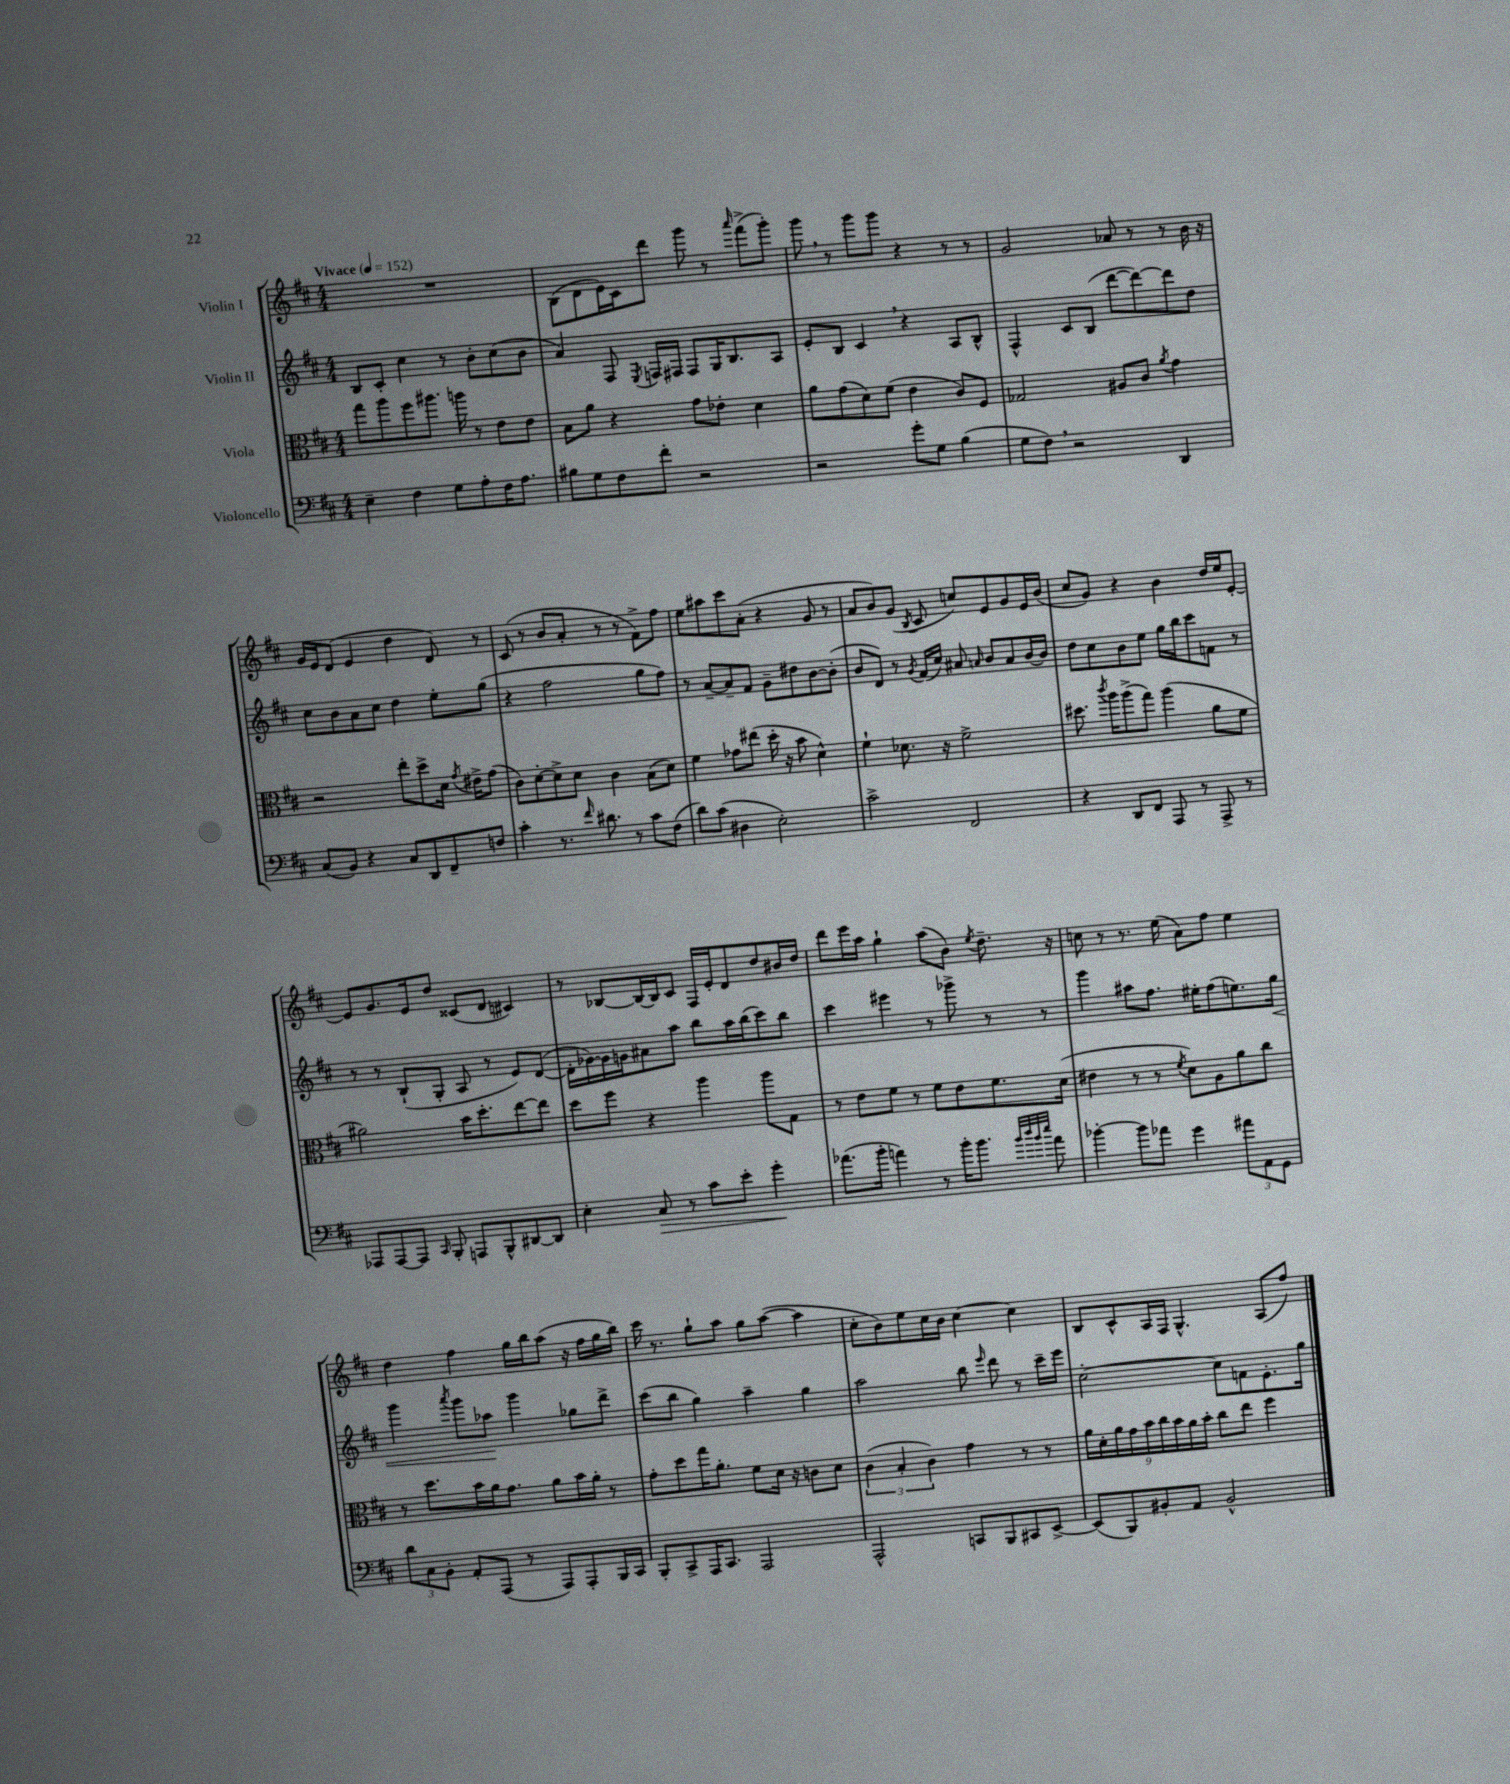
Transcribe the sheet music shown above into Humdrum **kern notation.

**kern	**dynam	**kern	**kern	**dynam	**kern
*part4	*part4	*part3	*part2	*part2	*part1
*staff4	*staff4	*staff3	*staff2	*staff2	*staff1
*I"Violoncello	*	*I"Viola	*I"Violin II	*	*I"Violin I
*clefF4	*	*clefC3	*clefG2	*	*clefG2
*k[f#c#]	*	*k[f#c#]	*k[f#c#]	*	*k[f#c#]
*M4/4	*	*M4/4	*M4/4	*	*M4/4
*MM152	*	*MM152	*MM152	*	*MM152
=1	=1	=1	=1	=1	=1
!	!	!	!	!	!LO:TX:a:B:t=Vivace
4E~\	.	8gg\L	8B/L	.	1r
.	.	8aa\	8c#'/J	.	.
4F#\	.	8ff#\	4cc#\	.	.
.	.	8.aa#X\J	.	.	.
8G\L	.	.	8r	.	.
.	.	16aan\	.	.	.
8A'\	.	8r	8b'\L	.	.
16F#\K	.	8e\L	(8cc#\	.	.
8.A\J	.	.	.	.	.
.	.	8e\J	8b\J	.	.
=2	=2	=2	=2	=2	=2
8B#X\L	.	8B\L	4a/)	.	(8B\L
8G\	.	8a\J	.	.	8d\
8F#\	.	4r	8F#/	.	16e\L)
.	.	.	.	.	16c#\J
.	.	.	8qE/	.	.
8f#'\J	.	.	16Fn/LL	.	8ddd\J
.	.	.	16F#X/JJ	.	.
2r	.	8g\L	8F#/L	.	8ggg\
.	.	8e-X'\J	16G/K	.	8r
.	.	.	8.B/	.	.
.	.	.	.	.	16qqaaa/
.	.	4d\	.	.	(8fff#^\L
.	.	.	8A/J	.	8ggg'\J)
=3	=3	=3	=3	=3	=3
2r	.	8a\L	8e'/L	.	8ggg,\
.	.	(8g\	8B/J	.	8r
.	.	8d\)	4c#,/	.	8ggg\L
.	.	(8f#\J	.	.	8ggg\J
8g'\L	.	4e\	4r	.	4r
8G\J	.	.	.	.	.
(4B\	.	8c#/L)	8A/L	.	8r
.	.	8F#/J	8B^^/J	.	8r
=4	=4	=4	=4	=4	=4
8G\L	.	2G-X/	4F#^^/	.	2g/
8F#,\J)	.	.	.	.	.
2r	.	.	8c#/L	.	.
.	.	.	(8B/J	.	.
.	.	8A#X/L	[8ddd\L	.	8a-X/
.	.	8c#/J	8ddd\_)	.	8r
.	.	8qa/	.	.	.
4DD/	.	4g\	8ddd\]	.	8r
.	.	.	8dd\J	.	16b\
.	.	.	.	.	16r
!!LO:LB:g=z
=5	=5	=5	=5	=5	=5
(8C#/L	.	2r	8cc#\L	.	16g/LL
.	.	.	.	.	16e/J
8BB/J)	.	.	8b\	.	(8d/J
4r	.	.	8a\	.	4e/
.	.	.	8cc#\J	.	.
8C#/L	.	8ee'\L	4dd\	.	4dd\
8DD/	.	8dd^\	.	.	.
8FF#~/	.	16d\Jk	8ee'\L	.	8d/)
.	.	8qg/	.	.	.
.	.	16e#X^\KL	.	.	.
8Fn/J	.	(8g\J	(8gg\J	.	8r
=6	=6	=6	=6	=6	=6
4c#'\	.	8c#\L)	4r	.	(8c#/
.	.	[8d'\	.	.	8r
8.r	.	8d^\]	2ff#\	.	8b/L
.	.	8d\J	.	.	8a'/J
16qqf#/	.	.	.	.	.
8.d#X\	.	.	.	.	.
.	.	4c#\	.	.	8r
8r	.	.	.	.	8r
8c#\L	.	(8B\L	8gg\L	.	8f#^\L)
(8F#\J	.	8d\J)	8ff#\J)	.	8ff#\J
=7	=7	=7	=7	=7	=7
8d\L)	.	4f#\	8r	.	8ee\L
(8c#\J	.	.	[8a~/L	.	8aa#X\
4D#X\	.	8g-X\L	8a~/]	.	8ccc#\
.	.	(8ee#X\J	8f#/J	.	(8a'\J
2E'\)	.	16dd'\	8g~\L	.	4r
.	.	16r	.	.	.
.	.	8b\	8dd#X\	.	.
.	.	4d^^\)	[8b\	.	8g/
.	.	.	(8b'\J]	.	8r
=8	=8	=8	=8	=8	=8
2c#^\	.	4f#`\	8b/L	.	8a/L
.	.	.	8d/J)	.	8b/)
.	.	8.d-X\	8r	.	(8g/J
.	.	.	8qg/	.	8qB/
.	.	.	(16f#/LL	.	8c#/
.	.	16r	16cc#/JJ)	.	.
2FF#/	.	2f#^\	8a#X/	.	8ccn/L)
.	.	.	16qqan/	.	.
.	.	.	8b/L	.	8e/
.	.	.	8a/	.	8g/
.	.	.	[16b/L	.	16e/L
.	.	.	16b/JJ]	.	(16b/JJ
=9	=9	=9	=9	=9	=9
4r	.	8.dd#X\	8dd\L	.	8cc#/L
.	.	.	8cc#\	.	8g/J)
.	.	8qccc#/	.	.	.
.	.	16aa\KL	.	.	.
8DD/L	.	(8aa^\	8b\	.	4r
8FF#/J	.	8gg\J)	8ee\J	.	.
8AAA/	.	(4aa\	16gg\LL	.	4b\
.	.	.	16bb\J	.	.
8r	.	.	8ccc#\	.	.
8AAA^/	.	8a\L	8fn\J	.	16dd/LL
.	.	.	.	.	16ee/J
8r	.	8f#\J	8r	.	[8e'/J
!!LO:LB:g=z
=10	=10	=10	=10	=10	=10
8AAA-X/L	.	2a#X\)	8r	.	8e/L]
[8AAA-/	.	.	8r	.	8.g/
8AAA-/J]	.	.	(8B`/L	.	.
.	.	.	.	.	16e/k
16qqCC#/	.	.	.	.	.
8BBB'/	.	.	8G'/J	.	8dd/J
8AAAn/L	.	16b\KL	8A/	.	(8c##X/L
.	.	8.dd'\	.	.	.
8BBB^^/	.	.	8r	.	8d/J
[8DD#X/	.	[8ee\	8e/L)	.	4c#X/)
8DD#/J]	.	8ee\J]	([8d/J	.	.
=11	=11	=11	=11	=11	=11
4E'\	.	8dd\L	16d'\LL]	.	8r
.	.	.	[16g-X\)	.	.
.	.	8ff#\J	16g-\]	.	[8B-X/L
.	.	.	16gn\J	.	.
!	!LO:HP:b	!	!	!	!
8C#/	>	4r	8a#X\	.	16B-/L_
.	.	.	.	.	16B-/J]
8r	.	.	8aa\J	.	8c#/J
8c#\L	.	4aa\	8bb\L	.	16F#/LL
.	.	.	.	.	16e'/J
8e'\J	.	.	16aa\L	.	8d/
.	.	.	(16bb\J	.	.
4g'\	.	8aa\L	8ccc#\)	.	8dd/
.	.	8G\J	8bb\J	.	16b#X/L
.	.	.	.	.	16dd/JJ
.	]	.	.	.	.
=12	=12	=12	=12	=12	=12
(8.a-X\L	.	8r	4ccc#\	.	8ddd\L
.	.	8e\L	.	.	16eee\L
16b'\Jk	.	.	.	.	16aa\JJ
4an\)	.	8f#\J	4eee#X\	.	4gg`\
.	.	8r	.	.	.
8r	.	8f#\L	8r	.	(8aa\L
16b'\KL	.	8e\	8ggg-X^\	.	8b\J)
8.b\J	.	.	.	.	.
.	.	.	.	.	8qee/
.	.	8.f#\	8r	.	8.dd~\
32qqb/LLL	.	.	.	.	.
32qqdd/	.	.	.	.	.
32qqb/	.	.	.	.	.
32qqee/JJJ	.	.	.	.	.
8a\	.	.	8r	.	.
.	.	(16d\Jk	.	.	16r
=13	=13	=13	=13	=13	=13
[4b-X'\	.	4e#X\	4ggg\	.	8ccn\
.	.	.	.	.	8r
8b-\L]	.	8r	8aa#X\L	.	8.r
8a-X\J	.	8r	8.ff#\J	.	.
.	.	.	.	.	(16ee\
.	.	8qf#/	.	.	.
4g\	.	8d\L)	.	.	8a\L)
.	.	.	16ee#X'\KL	.	.
.	.	8A\	(8ff#\	.	8ff#\J
12a#X\L	.	8a\	8.een\)	.	4ee\
12AA\	.	.	.	.	.
.	.	8cc#\J	.	.	.
12GG\J	.	.	.	.	.
!	!	!	!	!LO:HP:b	!
.	.	.	16gg\Jk	<	.
!!LO:LB:g=z
=14	=14	=14	=14	=14	=14
12d\L	.	8r	4ggg\	.	4dd\
12C#\	.	.	.	.	.
.	.	8.dd\L	.	.	.
12BB'\J	.	.	.	.	.
.	.	.	8qaaa/	.	.
8AA'/L	.	.	8ggg\L	.	4ff#\
.	.	16b\L	.	.	.
(8AAA/J	.	16a\J	8aa-X\J	.	.
.	.	8.g\J	.	.	.
8r	.	.	4ggg\	[	16gg\LL
.	.	.	.	.	16bb\J
8AAA/L)	.	8a\L	.	.	(8aa\J
8AAA'/	.	16b\L	8gg-X\L	.	16r
.	.	16a'\JJ	.	.	16ff#\LL
16BBB/L	.	8r	8ddd^\J	.	16gg\
16CC#/JJ	.	.	.	.	16bb\JJ)
=15	=15	=15	=15	=15	=15
8BBB'/L	.	8g'\L	(8ccc#\L	.	16ccc#\
.	.	.	.	.	8.r
8CC#^/	.	8dd\	8bb\J	.	.
16AAA/K	.	16gg\K	4gg\)	.	8gg`\L
8.CC#/J	.	8.a'\J	.	.	.
.	.	.	.	.	8aa\J
2AAA/	.	8f#\L	4aa~\	.	8gg\L
.	.	16d\Jk	.	.	([8aa\J
.	.	16r	.	.	.
.	.	8cn\L	4gg\	.	4aa\]
.	.	8d\J	.	.	.
=16	=16	=16	=16	=16	=16
2AAA^^/	.	(6c#\	2aa\	.	8cc#'\L
.	.	.	.	.	8b\)
.	.	6B'/	.	.	.
.	.	.	.	.	8ee\
.	.	6c#\)	.	.	.
.	.	.	.	.	16cc#\L
.	.	.	.	.	16b\JJ
8CCn/L	.	4g\	8bb\	.	[4cc#\
.	.	.	16qqeee/	.	.
8BBB/	.	.	8ddd\	.	.
8CC#X/	.	8r	8r	.	4cc#\]
[8EE^/J	.	8r	16ccc#~\LL	.	.
.	.	.	16eee\JJ	.	.
=17	=17	=17	=17	=17	=17
(8EE/L]	.	18a\LL	[2cc#'\	.	8B/L
.	.	18d'\	.	.	.
.	.	18a\	.	.	.
8BBB/)	.	.	.	.	8c#^^/
.	.	18g\	.	.	.
.	.	18b\	.	.	.
8BB#X'/	.	.	.	.	16A/L
.	.	18cc#\	.	.	.
.	.	.	.	.	16F#/JJ
.	.	18b\	.	.	.
8AA/J	.	.	.	.	4.G^^/
.	.	18a\	.	.	.
.	.	18b'\JJ	.	.	.
2BB#^^/	.	8cc#\L	8cc#\L]	.	.
.	.	8ee\J	8fn\	.	.
.	.	4ff#\	8.e'\	.	(8A/L
.	.	.	.	.	8ff#/J)
.	.	.	16gg\Jk	.	.
==	==	==	==	==	==
*-	*-	*-	*-	*-	*-
